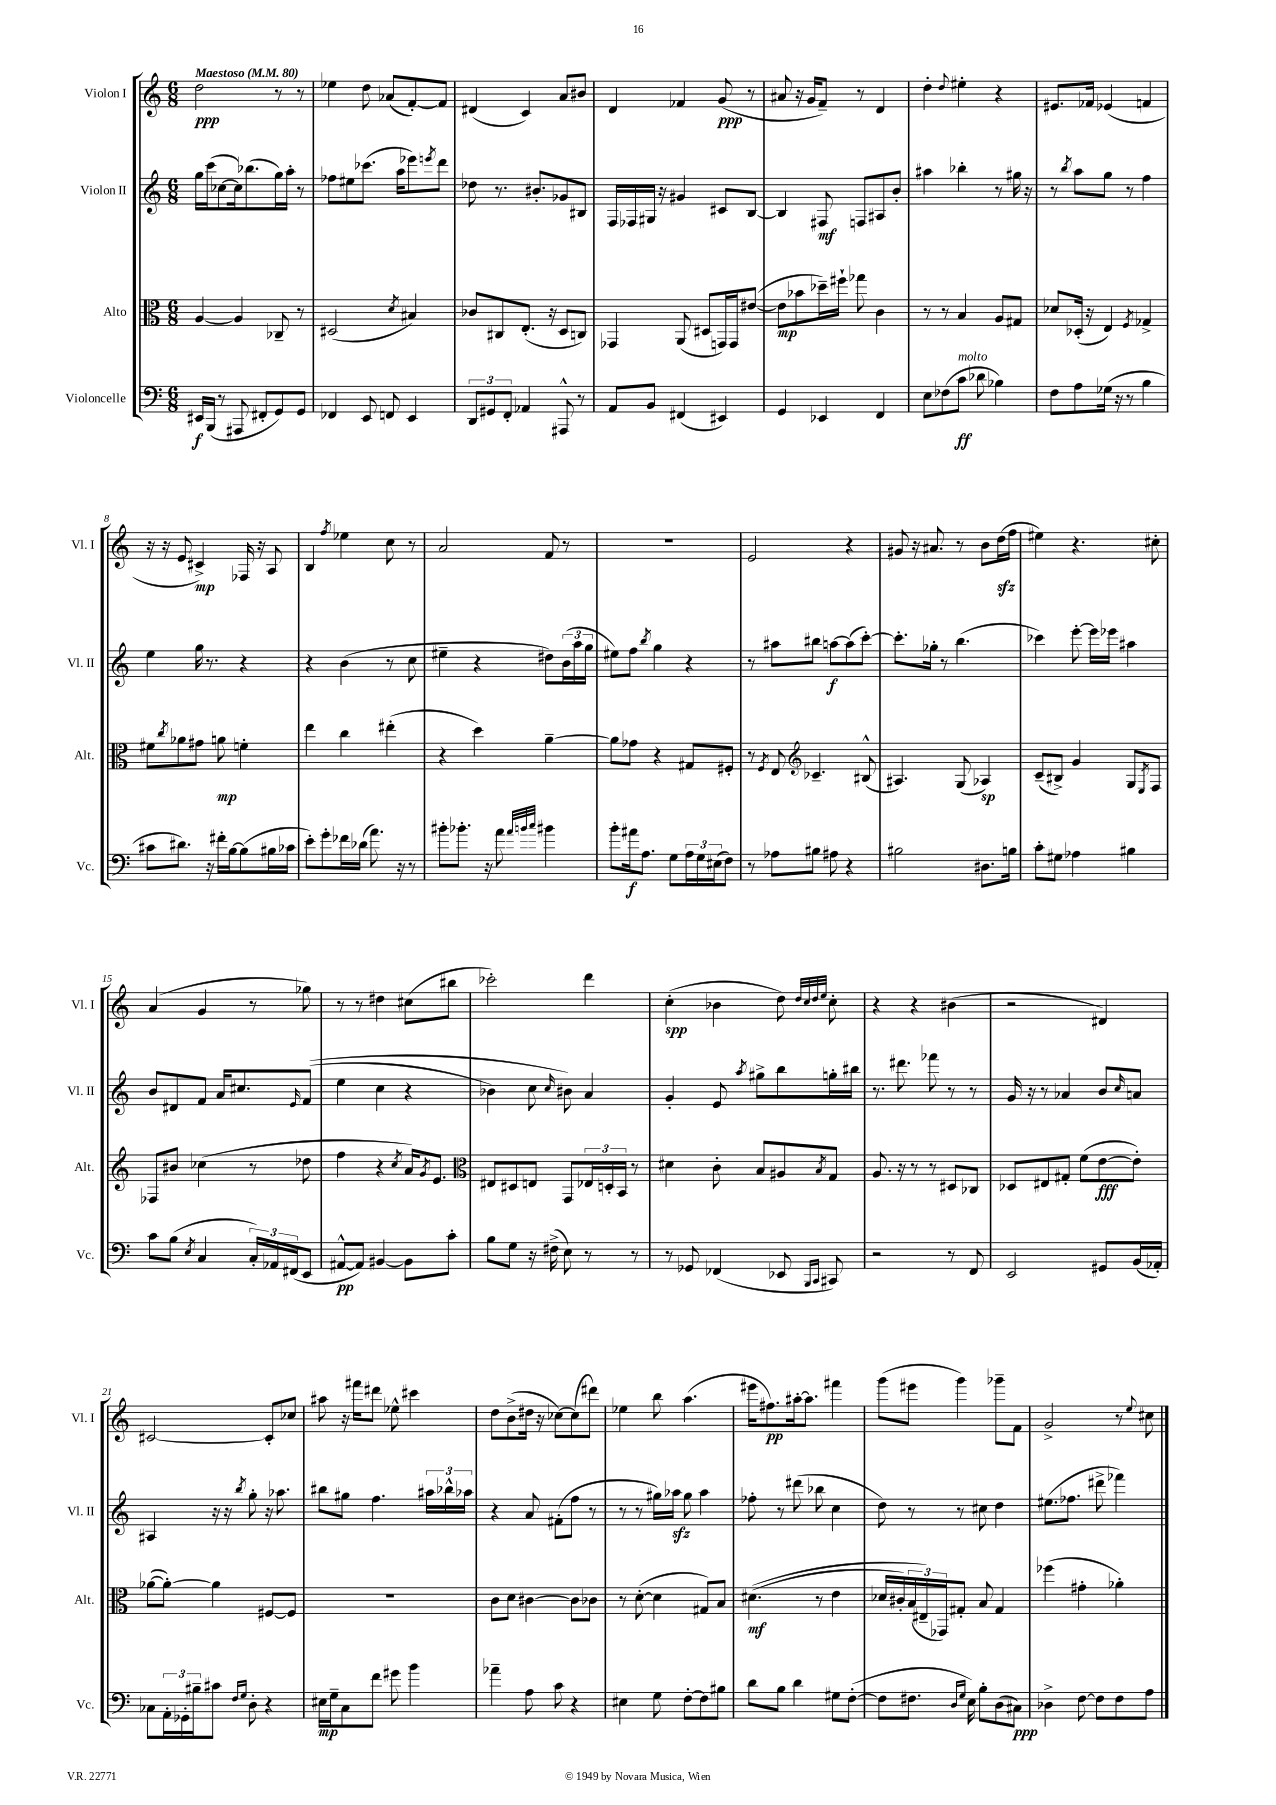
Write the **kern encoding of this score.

**kern	**kern	**kern	**kern
*staff4	*staff3	*staff2	*staff1
*clefF4	*clefC3	*clefG2	*clefG2
*k[]	*k[]	*k[]	*k[]
*M6/8	*M6/8	*M6/8	*M6/8
*MM80	*MM80	*MM80	*MM80
16EE#	[4A	16gg	2dd
(16BBB	.	(16ccc	.
8r	.	[8cc-	.
8AAA#	4A]	16cc-])	.
.	.	(8.bb-	.
8FF#'	.	.	.
8GG)	8C-~	16gg)	8r
.	.	16aa'	.
8GG	8r	8r	8r
=	=	=	=
4FF-	(2D#	8ff-	4ee-
.	.	8ee#	.
8EE	.	(8.ccc-	8dd
8FF	.	.	(8a-
.	.	16aa	.
.	8qd	.	.
4EE	4B#)	8eee-)	[8f')
.	.	8qeee	.
.	.	8ddd	8f]
=	=	=	=
12DD	8c-	8dd-	(4d#
12GG#	.	.	.
.	8C#	8.r	.
12FF'	.	.	.
4AA-	(8.E'	.	4c)
.	.	8.b#'	.
.	16r	.	.
8AAA#^^	8D	8g-	8a
8r	8C)	8B#	8b#
=	=	=	=
8AA	4GG-	16F	4d
.	.	16F-	.
8BB	.	16G#	.
.	.	16r	.
(4FF#	(8AA	4g#	4f-
.	8D#	.	.
4EE#)	16GG)	8c#	(8g
.	16GG	.	.
.	([8e#	[8B	8r
=	=	=	=
4GG	8e#]	4B]	8a#
.	8b-	.	16r
.	.	.	16g
4EE-	16dd-~)	8F#	8f~)
.	16ff#`	.	.
.	8gg-	8F	8r
4FF	4c	8A#	4d
.	.	8b'	.
=	=	=	=
8E	8r	4aa#	4dd'
(8F-	8r	.	.
.	.	.	8qqdd
8c	4B	4bb-'	4ee#'
8d-	.	.	.
4B-)	8A	8r	4r
.	8G#	16gg#	.
.	.	16r	.
=	=	=	=
8F	8d-	8r	8.e#
.	.	8qbb	.
8A	(16D-'	8aa	.
.	16r	.	16f-
(16G-	4E)	8gg	(4e-
16r	.	.	.
8r	.	8r	.
.	8qF	.	.
4B	4G-^	4ff	4f
=	=	=	=
8c#	8f#	4ee	16r
.	.	.	16r
.	8qcc	.	.
8.d#)	8a-	.	8e
.	8g#	16gg	4c#^)
16r	.	8.r	.
16f#'	8a	.	.
[16B	.	.	.
(8B]	4f'	4r	16F-
.	.	.	16r
16B#	.	.	8A
16c-	.	.	.
=	=	=	=
8e')	4ee	4r	4B
8g'	.	.	.
.	.	.	8qff
16f-	4cc	(4b	4ee-
(16d-	.	.	.
8.a)	.	.	.
.	(4ee#'	8r	8cc
16r	.	.	.
8r	.	8cc	8r
=	=	=	=
8b#'	4r	4ee#~	2a
8.b-'	.	.	.
.	4dd)	4r	.
16r	.	.	.
8a	.	.	.
32qqa	.	.	.
32qqb	.	.	.
32qqcc	.	.	.
4b#	[4a~	8dd#)	8f
.	.	(24b	8r
.	.	24aa	.
.	.	24gg	.
=	=	=	=
8b'	8a]	8ee#)	2.r
16a#	8g-	8ff	.
8.A	.	.	.
.	.	8qbb	.
.	4r	4gg	.
8G	.	.	.
24A	8G#	4r	.
24G	.	.	.
(24E#	.	.	.
8F)	8F#'	.	.
=	=	=	=
8r	8r	8r	2e
.	8qF	.	.
8A-	8E	8aa#	.
*	*clefG2	*	*
8B#	4.c-~	8bb#	.
8A#	.	[8aa	.
4r	.	(8aa]	4r
.	(8B#^^	[8ccc')	.
=	=	=	=
2B#	4.A#)	8.ccc']	8g#
.	.	.	16r
.	.	16gg-'	8.a#
.	.	8r	.
.	(8G	(4.bb	8r
8.D#	4A-)	.	8b
.	.	.	(16dd
16B	.	.	16ff
=	=	=	=
8c'	(8c~	4ccc-)	4ee#)
8G#	8B#^)	.	.
4A-	4g	[8eee'	4.r
.	.	16eee]	.
.	.	16eee-	.
4B#	8G	4aa#	.
.	8qE	.	.
.	8F	.	8cc#'
=	=	=	=
8c	8F-	8b	(4a
(8B	8b#	8d#	.
8qE	.	.	.
4C	(4cc-	8f	4g
.	.	16a	.
.	.	8.cc#	.
24C')	8r	.	8r
24AA-	.	.	.
(24FF#	.	.	.
.	.	16qqe	.
8EE	8dd-	&((8f	8gg-)
=	=	=	=
[8AA#^^	4ff	4ee	8r
8AA#])	.	.	8r
[4BB#	4r	4cc	4dd#
.	8qcc	.	.
8BB#]	16a)	4r	(8cc#
.	8qg	.	.
.	8.e	.	.
8c'	.	.	8bb#
=	=	=	=
*	*clefC3	*	*
8B	8E#	4b-)	2ccc-')
8G	8D#	.	.
16r	8E	8cc	.
(16F#^	.	.	.
.	.	16qqcc	.
8E)	8GG	8b#&)	.
8r	24E-	4a	4ddd
.	24D'	.	.
.	24BB	.	.
8r	8r	.	.
=	=	=	=
8r	4d#	4g'	(4cc'
8GG-	.	.	.
(4FF-	8c'	8e	4b-
.	.	8qaa	.
.	8B	8gg#^	.
8EE-	8A#	8bb	8dd)
.	.	.	32qqdd
.	.	.	32qqcc
16qqBBB	.	.	32qqdd
16qqCC	8qB	.	32qqee
8CC#)	8G	16gg'	8cc'
.	.	16bb#	.
=	=	=	=
2r	8.A	8.r	4r
.	16r	8.ddd#	.
.	8r	.	4r
.	8r	8fff-	.
8r	8D#	8r	(4b#
8FF	8C-	8r	.
=	=	=	=
2EE	8D-	16g	2r
.	.	16r	.
.	8E#	8r	.
.	8G#'	4a-	.
.	(8f	.	.
8GG#	[8e	8b	4d#)
.	.	16qqcc	.
(16BB	8e'])	8a	.
16AA-')	.	.	.
=	=	=	=
8C-	([8a-	4A#	[2c#
24AA'	8a-'_)	.	.
24GG-'	.	.	.
24B#~	.	.	.
8c#	4a-]	16r	.
.	.	16r	.
16qqF	.	.	.
16qqG	.	8qbb	.
8D'	.	8gg'	.
4r	[8F#	16r	8c#']
.	.	8.aa-	.
.	8F#]	.	8cc-
=	=	=	=
16E#	2.r	8bb#	8aa#
16G~	.	.	.
8C	.	8gg#	16r
.	.	.	16fff#
8f	.	4.ff	8ddd#
8g#	.	.	8ee-^^
4b	.	.	4ccc#
.	.	24aa#	.
.	.	24bb-^^	.
.	.	24aa-	.
=	=	=	=
4a-~	8c	4r	8dd
.	8d	.	(8b^
8A	[4c#	8a	16dd#
.	.	.	16r
8c	.	(8f#'	[8cc-)
4r	8c#]	8ff	(8cc-]
.	8c-	8r	8ddd#)
=	=	=	=
4E#	8r	8r	4ee-
.	([8d'	8r	.
8G	4d]	16gg#)	8bb
.	.	16aa-	.
[8F'	.	8gg#	(4.aa
8F]	8G#)	4aa-	.
8B#	8B	.	.
=	=	=	=
8d	&((4.d#	8ff-'	16eee#
.	.	.	8.ff#)
8B	.	8r	.
4d	.	(8ddd#	[16aa#'
.	.	.	8.aa#]
.	8r	8bb-	.
8G#	4e	4cc	4fff#
([8F'	.	.	.
=	=	=	=
8F]	16d-	8dd)	(8ggg
.	16c#')	.	.
8.F#	(24B	8r	8eee#
.	24E#~&)	.	.
.	24GG-)	.	.
.	8G#'	8r	4ggg)
16qqD	.	.	.
16qqG	.	.	.
16E)	.	.	.
8B'	8B	8cc#	.
(8D	4G#	4dd	8ggg-~
8C#)	.	.	8f
=	=	=	=
4D-^	(4ff-	(8.ee#	2g^
.	.	8.ff-	.
[8F	4g#'	.	.
8F]	.	8ddd#^	.
8F	4a-')	4fff-)	8r
.	.	.	8qqee
8A	.	.	8cc#
==	==	==	==
*-	*-	*-	*-
